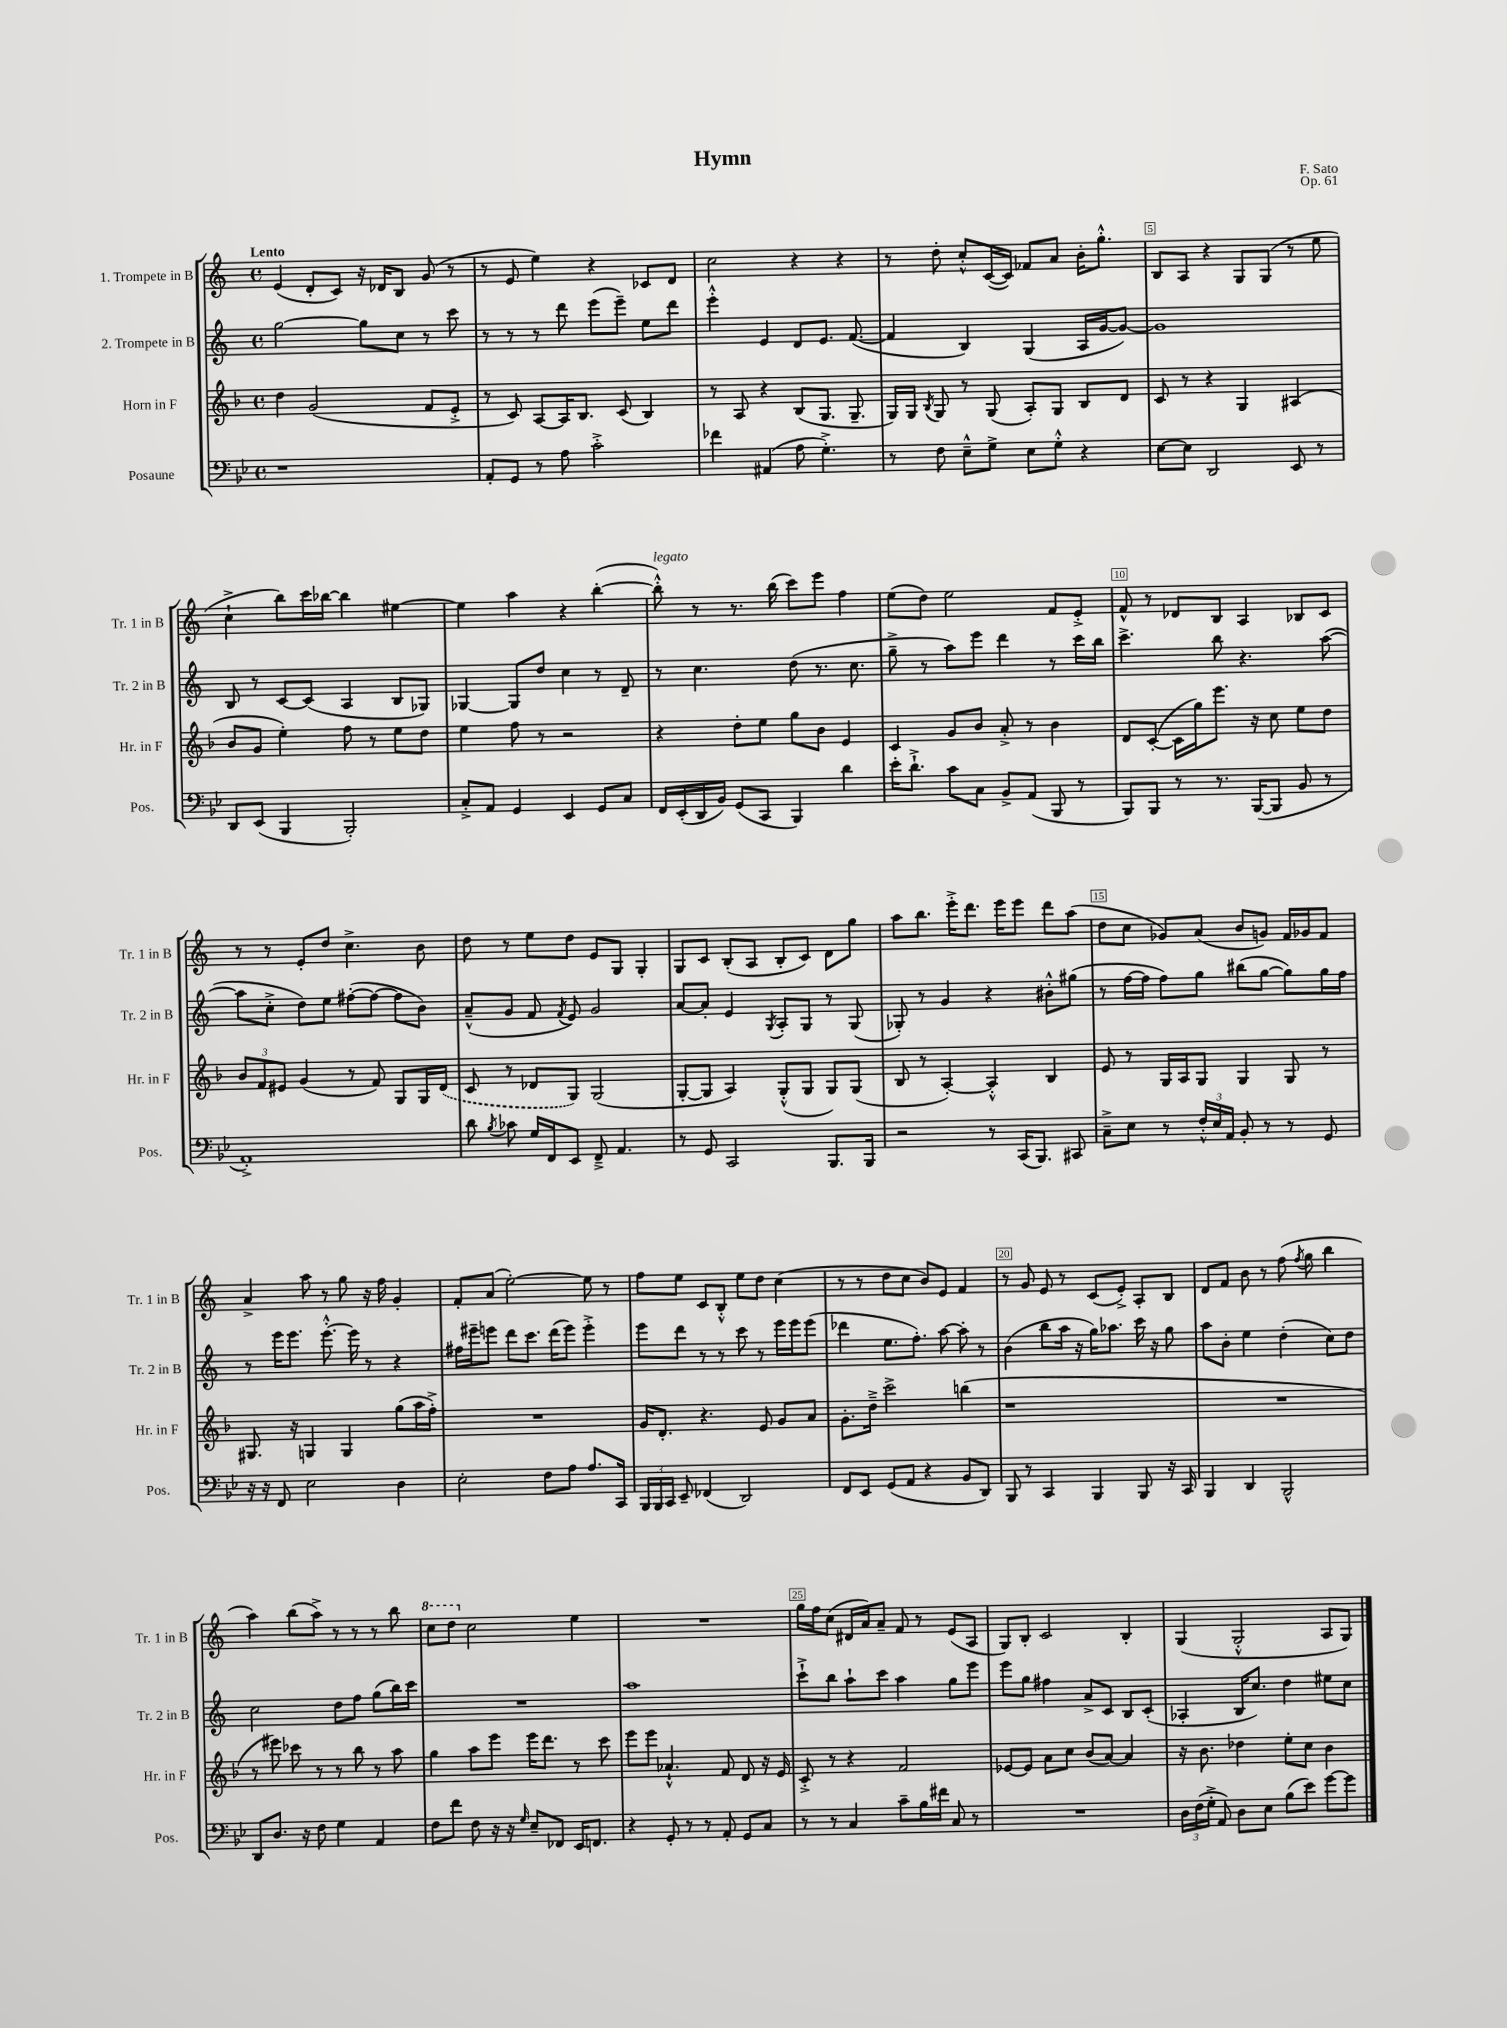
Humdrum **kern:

**kern	**kern	**kern	**kern
*staff4	*staff3	*staff2	*staff1
*clefF4	*clefG2	*clefG2	*clefG2
*k[b-e-]	*k[b-]	*k[]	*k[]
*M4/4	*M4/4	*M4/4	*M4/4
*met(c)	*met(c)	*met(c)	*met(c)
1r	4dd	[2gg	(4e
.	(2g	.	8d'
.	.	.	8c)
.	.	8gg]	16r
.	.	.	16d-
.	.	8cc	8B
.	8f	8r	(8g
.	8e'^	8ccc	8r
=	=	=	=
8AA'	8r	8r	8r
8GG	8c)	8r	8e
8r	[8A	8r	4ee)
8A	16A]	8ddd	.
.	8.B-	.	.
2c'^	.	(8eee	4r
.	(8c	8eee~)	.
.	4B-)	8ee	8c-
.	.	8ddd	8d
=	=	=	=
4f-	8r	4eee'^^	2cc
.	8A	.	.
(4AA#	4r	4e	.
8A	(8B-	8d	4r
4.G'^)	8.G	8.e	.
.	.	.	4r
.	8.G~	([8.f	.
=	=	=	=
8r	16G)	4f]	8r
.	16G	.	.
.	8qB-	.	.
8F	8G	.	8dd'
8E-~^^	8r	4B)	8cc'^^
8G^	(8G	.	([16c
.	.	.	16c])
8E-	8A')	(4G	8f-
8G'^^	8G	.	8a
4r	8B-	16A	16b'
.	.	[16g	8.gg'^^
.	8d	8g_)	.
=	=	=	=
[8E-	8c	1g]	8B
8E-]	8r	.	8A
2DD	4r	.	4r
.	4G	.	8G
.	.	.	(8G
8EE-	(4A#	.	8r
8r	.	.	8ee
=	=	=	=
8DD	8b-	8B	4cc`^
(8EE-	8g	8r	.
4BBB-	4ee')	[8c	8bb)
.	.	(8c]	16ccc
.	.	.	[16bb-
2BBB-')	8ff	4A	4bb-]
.	8r	.	.
.	8ee	8B	[4ee#
.	8dd	8G-)	.
=	=	=	=
8C'^	4ee	[4G-	4ee#]
8AA	.	.	.
4GG	8ff	8G-]	4aa
.	8r	8dd	.
4EE-	2r	4cc	4r
8GG	.	8r	([4bb'
8C	.	8d~	.
=	=	=	=
16FF	4r	8r	8bb'^^])
(16EE-'	.	.	.
16DD	.	4.cc	8r
16BB-)	.	.	.
(8GG	8dd'	.	8.r
8CC	8ee	.	.
.	.	.	(16bb
4BBB-)	8gg	(8dd	8ccc)
.	8b-	8.r	8eee
4d	4e	.	4ff
.	.	8.cc	.
=	=	=	=
16e-'	4c	8gg~^	(8ee
8.d`^	.	.	.
.	.	8r	8dd)
8c	8g	8aa)	2ee
8C	8b-	8eee	.
8BB-^	8a'^	4ddd	.
(8AA	8r	.	.
8BBB-	4b-	8r	8f
8r	.	16ccc	8e'^
.	.	16bb	.
=	=	=	=
8BBB-)	8d	4.ccc^	8f^^
8BBB-	([8c'	.	8r
8r	16c]	.	8d-
.	16gg)	.	.
8.r	8.eee	8bb	8B
.	.	4.r	4A
([16BBB-	16r	.	.
8BBB-]	8cc	.	.
8BB-	8ee	.	8B-
8r	8dd	([8aa	8c
=	=	=	=
1AA'^)	12b-	8aa]	8r
.	12f	.	.
.	.	8cc'^	8r
.	12e#	.	.
.	(4g	8dd)	8e'
.	.	8ee	8dd
.	8r	([8ff#'	4.cc^
.	8f)	8ff#_	.
.	8G	8ff#]	.
.	16G	8b)	8b
.	(16d	.	.
=	=	=	=
8d	8c	(8a~^^	8dd
8qB-	.	.	.
8c-	8r	8g	8r
16G	8d-	8f	8ee
16FF	.	.	.
.	.	8qf	.
8EE-	8G)	8e)	8dd
8FF~^	(2G	2g	8e
4.AA	.	.	8G
.	.	.	4G'
=	=	=	=
8r	[8G'	[8a	8G
8GG	8G]	8a']	8c
2CC	4A)	4e	(8B'
.	.	.	8A
.	.	8qG	.
.	(8G'^^	8A'	8B'
.	8G	8G	8c)
8.BBB-	8G)	8r	8d
.	(8G	(8G	8gg
16BBB-	.	.	.
=	=	=	=
2r	8B-	8G-')	8aa
.	8r	8r	8.bb
.	[4A')	4g	.
.	.	.	16eee'^
.	.	.	8.ddd
8r	4A'^^]	4r	.
.	.	.	16eee
(16CC	.	.	8eee
8.BBB-)	.	.	.
.	4B-	8b#'^^	8ddd
8CC#	.	(8gg#	(8aa
=	=	=	=
8C~^	8e	8r	8dd
8E-	8r	[16ff	8cc
.	.	16ff]	.
8r	16G	8ff)	8g-)
.	16A	.	.
24F'^^	8G	8gg	(8a
24E-	.	.	.
24AA	.	.	.
8BB-'	4G	(8bb#	8b
8r	.	[8gg	8g)
8r	8G	8gg])	16f
.	.	.	16g-
8GG	8r	16gg	8f
.	.	16ff	.
=	=	=	=
16r	8.G#	8r	4a^
16r	.	.	.
8FF	.	16eee	.
.	16r	8.eee	.
2E-	4G	.	8aa
.	.	[8.eee'^^	8r
.	4G	.	8gg
.	.	16eee]	.
.	.	8r	16r
.	.	.	16ff
4D	(8gg	4r	4g'
.	16aa	.	.
.	16ff'^)	.	.
=	=	=	=
2E-'	1r	16ff#	8f'
.	.	16eee#~	.
.	.	8eee	(8a
.	.	8ddd	[2ee')
.	.	8.ccc	.
8F	.	.	.
.	.	(16ddd	.
8A	.	8eee)	.
8.A	.	4eee'^	8ee]
.	.	.	8r
16CC	.	.	.
=	=	=	=
24BBB-	16g	8eee	8ff
24BBB-	.	.	.
.	8.d'	.	.
24CC	.	.	.
8EE-~	.	8ddd	8ee
(4FF-	4.r	8r	8c
.	.	8r	8B'^^
2DD)	.	8ccc	8ee
.	8e	8r	8dd
.	8g	16eee	(4cc
.	.	16eee	.
.	8a	(8eee	.
=	=	=	=
8FF	8.g'	4ddd-	8r
8EE-	.	.	8r
.	16dd~^	.	.
(8GG	2ccc^	8.ee	8dd
8AA	.	.	8cc
.	.	8.ff')	.
4r	.	.	8b)
.	.	[8aa	8e
8BB-	(4bb	8aa']	4f
8DD)	.	8r	.
=	=	=	=
8BBB-	1r	(4b	8r
8r	.	.	8g
4CC	.	8bb	8e
.	.	16aa	8r
.	.	16r	.
4BBB-	.	16gg)	(8c
.	.	8.aa-	.
.	.	.	8e'^)
8BBB-	.	16ccc	8A'
.	.	16r	.
16r	.	8gg	8B
16CC	.	.	.
=	=	=	=
4BBB-	1r	8aa	8d
.	.	8b'	8f
4DD	.	4ee	8b
.	.	.	8r
2BBB-^^	.	(4dd'	(8ff
.	.	.	8qff
.	.	.	8gg
.	.	8cc)	4bb
.	.	8dd	.
=	=	=	=
8DD	8r	2cc	4aa)
8.D	8eee#)	.	.
.	8ccc-	.	(8bb
16r	.	.	.
8F	8r	.	8aa^)
4G	8r	8dd	8r
.	8bb-	8ff	8r
4AA	8r	(8gg	8r
.	8aa	16bb)	8bb
.	.	16ccc	.
=	=	=	=
8F	4gg	1r	8ccc
8f	.	.	8ddd
8F	8aa	.	2cc
16r	8eee	.	.
16r	.	.	.
16qqG	.	.	.
8E-~	16eee	.	.
.	8.ddd	.	.
8FF-	.	.	.
16EE-	8r	.	4ee
8.FF	.	.	.
.	8ccc	.	.
=	=	=	=
4r	8eee	1aa	1r
.	8eee	.	.
8GG'	4.a-`^^	.	.
8r	.	.	.
8r	.	.	.
8AA'	8f	.	.
8GG	8d	.	.
8C	16r	.	.
.	16e	.	.
=	=	=	=
8r	8c'^	8ccc`^	16gg
.	.	.	16ff
8r	8r	8bb	(8cc
4C	4r	8aa`	16d#
.	.	.	16a)
.	.	8ccc	8a~
8c~	2f	4aa	8f
16B-	.	.	8r
16f#	.	.	.
8C	.	8gg	(8e
8r	.	8eee	8A
=	=	=	=
1r	[8e-	8eee	8G)
.	8e-]	8gg	8B'
.	8a	4ff#	2c
.	8cc	.	.
.	(8b-	8a^	.
.	[8a)	8c	.
.	4a]	8B	4B'
.	.	(8c'	.
=	=	=	=
24D	16r	4A-'	(4G
(24F	.	.	.
.	8.b-	.	.
24G'^	.	.	.
8AA)	.	.	.
8D	4dd-	16B	2G'^^
.	.	8.cc)	.
8E-	.	.	.
(8B-	8ee'	4dd	.
8e-)	8cc	.	.
[8g	4b-	8ee#	8A
8g]	.	8cc	8G)
==	==	==	==
*-	*-	*-	*-
